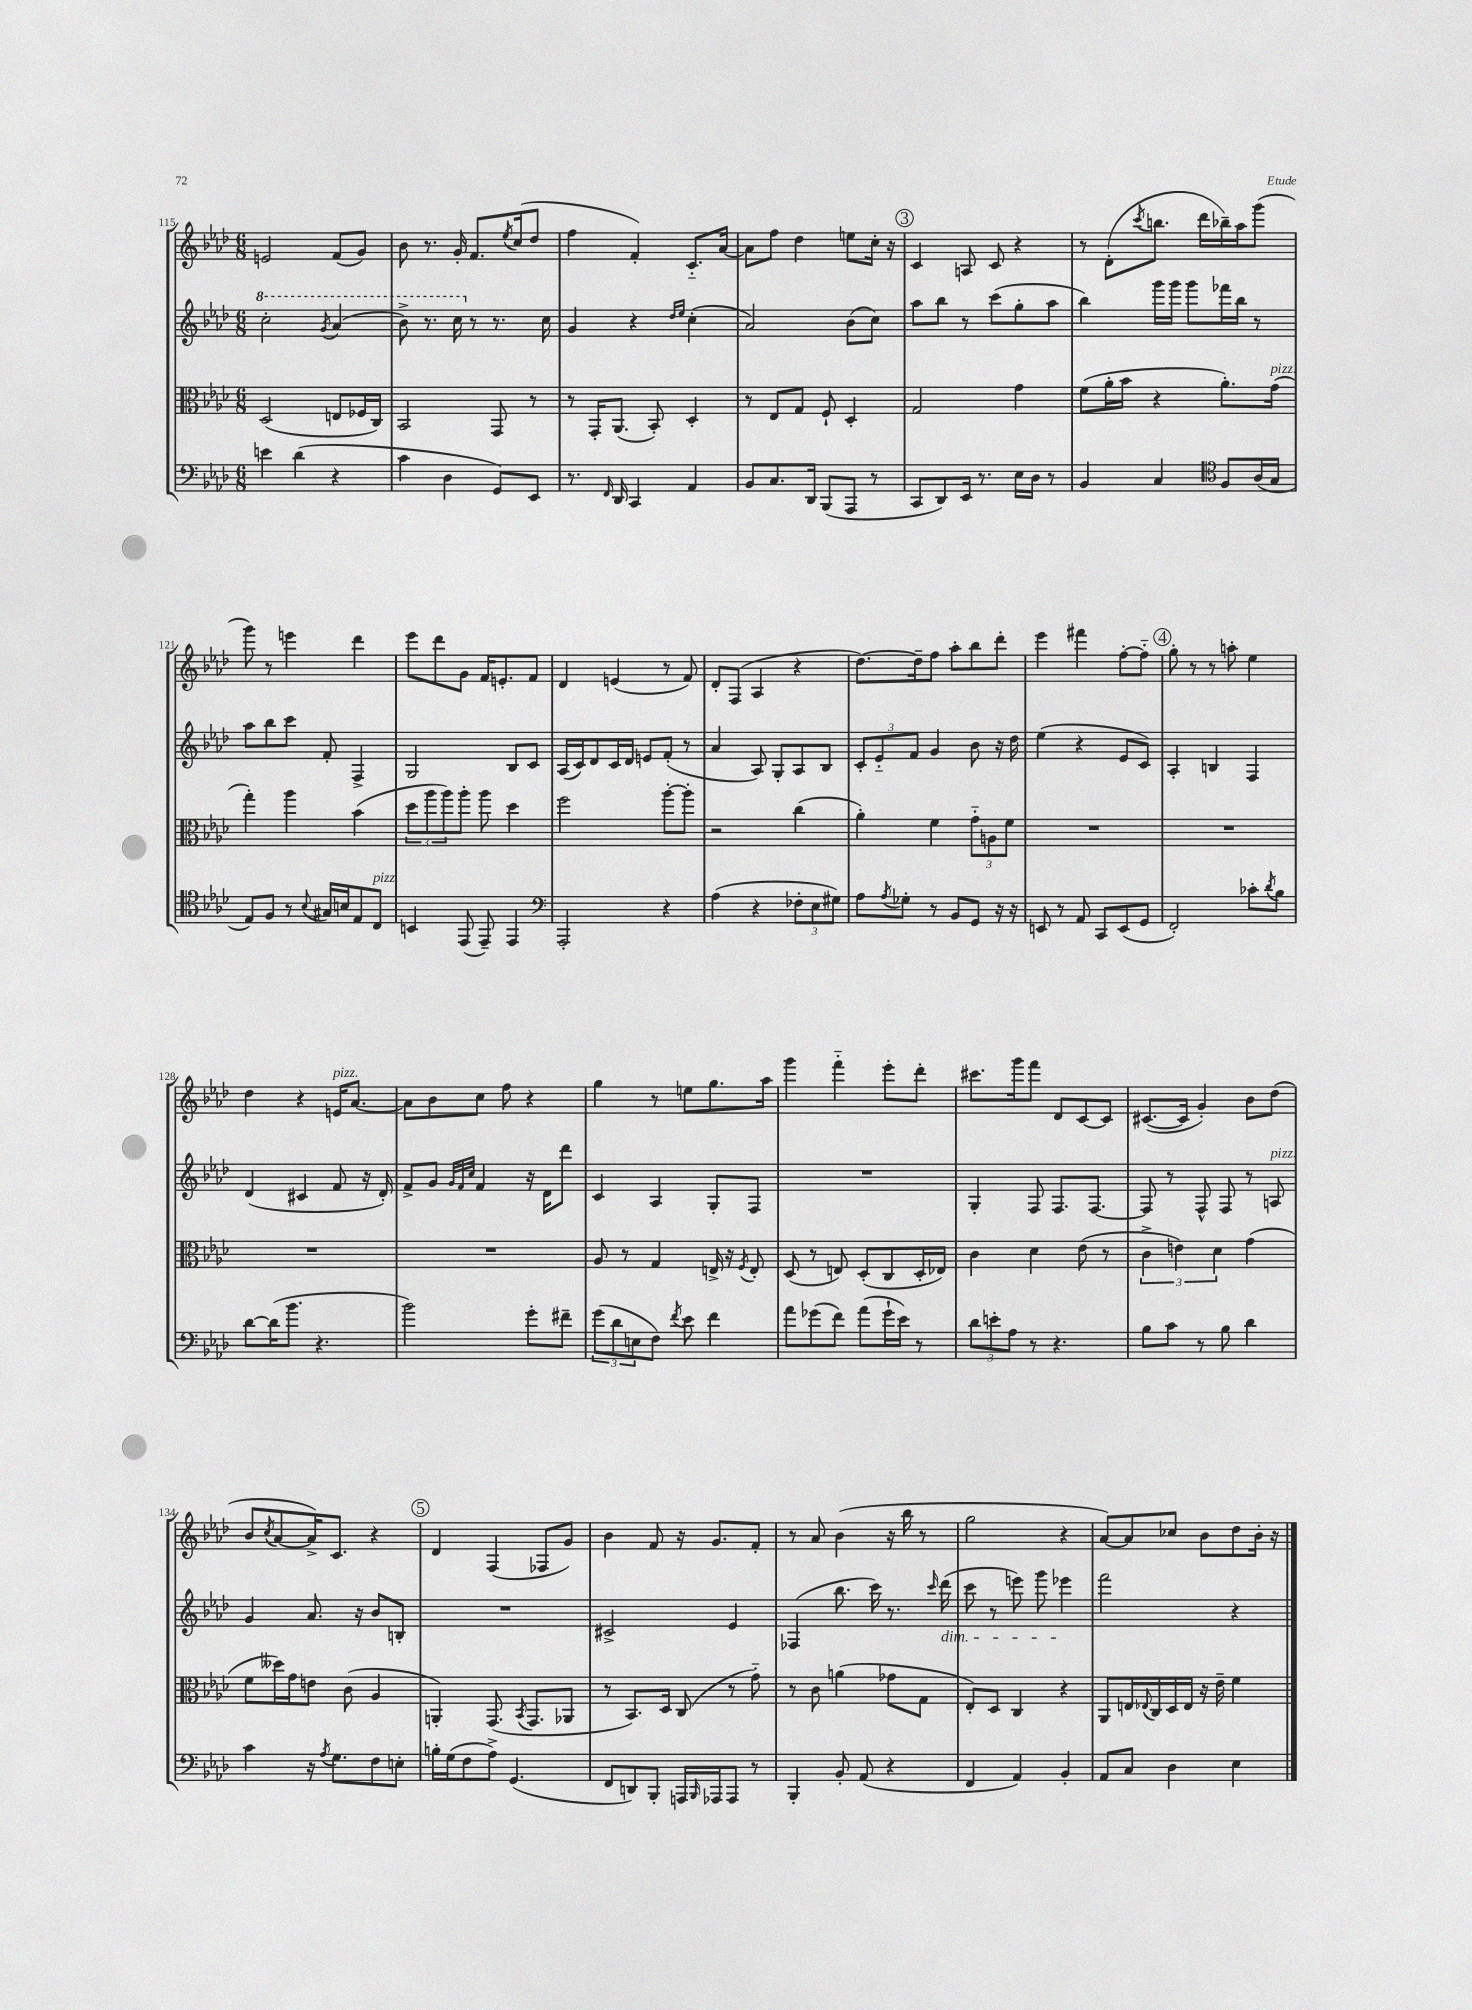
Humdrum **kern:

**kern	**kern	**kern	**kern
*staff4	*staff3	*staff2	*staff1
*clefF4	*clefC3	*clefG2	*clefG2
*k[b-e-a-d-]	*k[b-e-a-d-]	*k[b-e-a-d-]	*k[b-e-a-d-]
*M6/8	*M6/8	*M6/8	*M6/8
4e	(2D-	2ccc'	2e
(4d-	.	.	.
.	.	8qgg	.
4r	8E	(4aa-	(8f
.	16F-	.	8g)
.	16C)	.	.
=	=	=	=
4c	2BB-	8bb-^)	8b-
.	.	8.r	8.r
4D-	.	.	.
.	.	16ccc	16g'
.	.	8r	8.f
8GG)	8GG	8.r	.
.	.	.	8qee-
.	.	.	(16cc
8EE-	8r	.	8dd-
.	.	16cc	.
=	=	=	=
8.r	8r	4g	4ff
.	16GG'	.	.
16qqFF	.	.	.
16DD-	(8.AA-	.	.
4CC	.	4r	4f')
.	8BB-')	.	.
.	.	16qqdd-	.
.	.	16qqee-	.
4AA-	4D-'	(4cc'	8.c'~
.	.	.	[16a-
=	=	=	=
8BB-	8r	2a-)	8a-]
8.C	8E-	.	8ff
.	8G	.	4dd-
16DD-	.	.	.
(8BBB-	8F`	.	.
8AAA-	4D-'	(8b-	8ee
8r	.	8cc)	16cc'
.	.	.	16r
=	=	=	=
8CC	2G	8aa-	4c
8DD-)	.	8bb-	.
16EE-	.	8r	8A
8.r	.	.	.
.	.	(8ccc	8c
16E-	4g	8gg'	4r
16D-	.	.	.
8r	.	8aa-	.
=	=	=	=
4BB-	(8f	4bb-)	8r
.	16a-'	.	(8d-'
.	16b-	.	.
.	.	.	8qccc
4C	4r	16ggg	8.bb
.	.	16ggg	.
.	.	8ggg	.
.	.	.	16ddd-
*clefC4	*	*	*
8F	8.a-')	16fff-	16bb-~)
.	.	16bb-	16aa-
(16A-	.	8r	(8ggg
16G	(16g	.	.
=	=	=	=
8E-)	4gg')	8aa-	8ggg)
8F	.	8bb-	8r
8r	4aa-	8ccc	4eee
8qqB-	.	.	.
16G#	.	8f'	.
16B	.	.	.
8E-	(4b-	4F^	4ddd-
8C	.	.	.
=	=	=	=
4BB	12dd-	2G	8eee-
.	12aa-	.	.
.	.	.	8ddd-
.	12aa-)	.	.
(8EE-	8aa-'	.	8g
8EE-~)	8aa-	.	16f
.	.	.	8.e'
4EE-	4dd-	8B-	.
.	.	8c	8f
=	=	=	=
*clefF4	*	*	*
2AAA-'	2ff	(16A-	4d-
.	.	16c)	.
.	.	8d-	.
.	.	16c	(4e
.	.	16d-	.
.	.	8e	.
4r	[8aa-'	(8f'	8r
.	8aa-']	8r	8f)
=	=	=	=
(4A-	2r	4a-	8d-'
.	.	.	(8F
4r	.	8A-)	4A-
.	.	8G'	.
12F-'	(4cc	8A-	4r
12E-	.	.	.
.	.	8B-	.
12G#)	.	.	.
=	=	=	=
8A-	4a-')	12c'	[8.dd-)
.	.	12e-'~	.
8qA-	.	.	.
8G-'	.	.	.
.	.	12f	.
.	.	.	16dd-~]
8r	4f	4g	8ff
8BB-	.	.	8aa-'
8GG	12g'~	8b-	8bb-
.	12A	.	.
16r	.	16r	8ddd-'
.	12f	.	.
16r	.	16dd-	.
=	=	=	=
8EE	2.r	(4ee-	4eee-
8r	.	.	.
8AA-	.	4r	4fff#
8CC	.	.	.
(8EE	.	8e-	[8ff'
8GG	.	8c)	8ff'~]
=	=	=	=
2FF')	2.r	4A-'	8gg'
.	.	.	8r
.	.	4B	8r
.	.	.	8aa'
8c-'	.	4F	4ee-
8qd-	.	.	.
8B-	.	.	.
=	=	=	=
[8d-	2.r	(4d-	4dd-
(16d-]	.	.	.
8.b-	.	.	.
.	.	4c#	4r
4.r	.	.	.
.	.	8f	16e
.	.	.	[8.a-
.	.	16r	.
.	.	16d-')	.
=	=	=	=
2b-)	2.r	8f^	8a-]
.	.	8g	8b-
.	.	32qqg	.
.	.	32qqf	.
.	.	32qqcc	.
.	.	4f	8cc
.	.	.	8ff
8g'	.	16r	4r
.	.	16d-	.
8f#~	.	8ddd-	.
=	=	=	=
(12g	8A-	4c	4gg
12d-	.	.	.
.	8r	.	.
12E	.	.	.
8F)	4G	4A-	8r
8qf	.	.	.
8e-	.	.	8ee
4f	16E^	8G'	8.gg
.	16r	.	.
.	8qF	.	.
.	8E'	8F	.
.	.	.	16aa-
=	=	=	=
8a-	(8D-	2.r	4ggg
(8g-	8r	.	.
8f)	8E)	.	4fff'~
(8a-	(8D-'	.	.
16g-`	8C	.	8eee-'
16e-)	.	.	.
8r	16D-'	.	8ddd-'
.	16E-)	.	.
=	=	=	=
12d-	4c	4G'	8.ccc#
12e'	.	.	.
12A-	.	.	.
.	.	.	16ggg
8r	4d-	8F	8fff
4.r	.	8.F	8d-
.	(8e-	.	[8c
.	.	[8.F	.
.	8r	.	8c]
=	=	=	=
8B-	6c^	8F]	([8.c#
8c	.	8r	.
.	6e)	.	.
.	.	.	16c#]
8r	.	8F^^	4g')
.	6d-	.	.
8B-	.	8F	.
4d-	(4g	8r	8b-
.	.	8A	(8dd-
=	=	=	=
4c	8f	4g	8b-
.	.	.	8qcc
.	16dd--)	.	[8a-
.	16g	.	.
16r	8e	8.a-	16a-^])
8qA-	.	.	.
8.G	.	.	8.c
.	(8c	.	.
.	.	16r	.
8F	4A-	8b-	4r
8E'	.	8B'	.
=	=	=	=
16B'	4AA')	2.r	4d-
(16G	.	.	.
8F	.	.	.
8A-^)	(8.GG	.	(4F
(4.GG	.	.	.
.	8qBB-	.	.
.	8.GG	.	.
.	.	.	8F-
.	8AA-	.	8g)
=	=	=	=
8FF	8r	2c#^	4b-
8DD)	8.BB-)	.	.
8BBB-'	.	.	8f
.	16D-	.	.
16AAA	(8C	.	16r
16qqBBB-	.	.	.
16AAA-	.	.	8.g
8AAA-	8r	4e-	.
8r	8g'~)	.	8f'
=	=	=	=
4BBB-'	8r	(4F-	8r
.	8c	.	8a-
8BB-'	(4a	8.bb-	(4b-
(8AA-	.	.	.
.	.	16ccc)	.
4r	8g-	8.r	16r
.	.	.	16bb-
.	8G	.	8r
.	.	16qqccc	.
.	.	(16ddd-	.
=	=	=	=
4FF	8E-')	8ccc	2gg
.	8D-	8r	.
4AA-)	4C	8eee)	.
.	.	8ggg	.
4BB-'	4r	4eee-	4r
=	=	=	=
8AA-	8AA-	2fff	[8a-)
8C	16E	.	8a-]
.	8qqE-	.	.
.	16C	.	.
4D-	16D-	.	8cc-
.	16E-	.	.
.	16r	.	8b-
.	16e-~	.	.
4E-	4f	4r	8dd-
.	.	.	16b-'
.	.	.	16r
==	==	==	==
*-	*-	*-	*-
